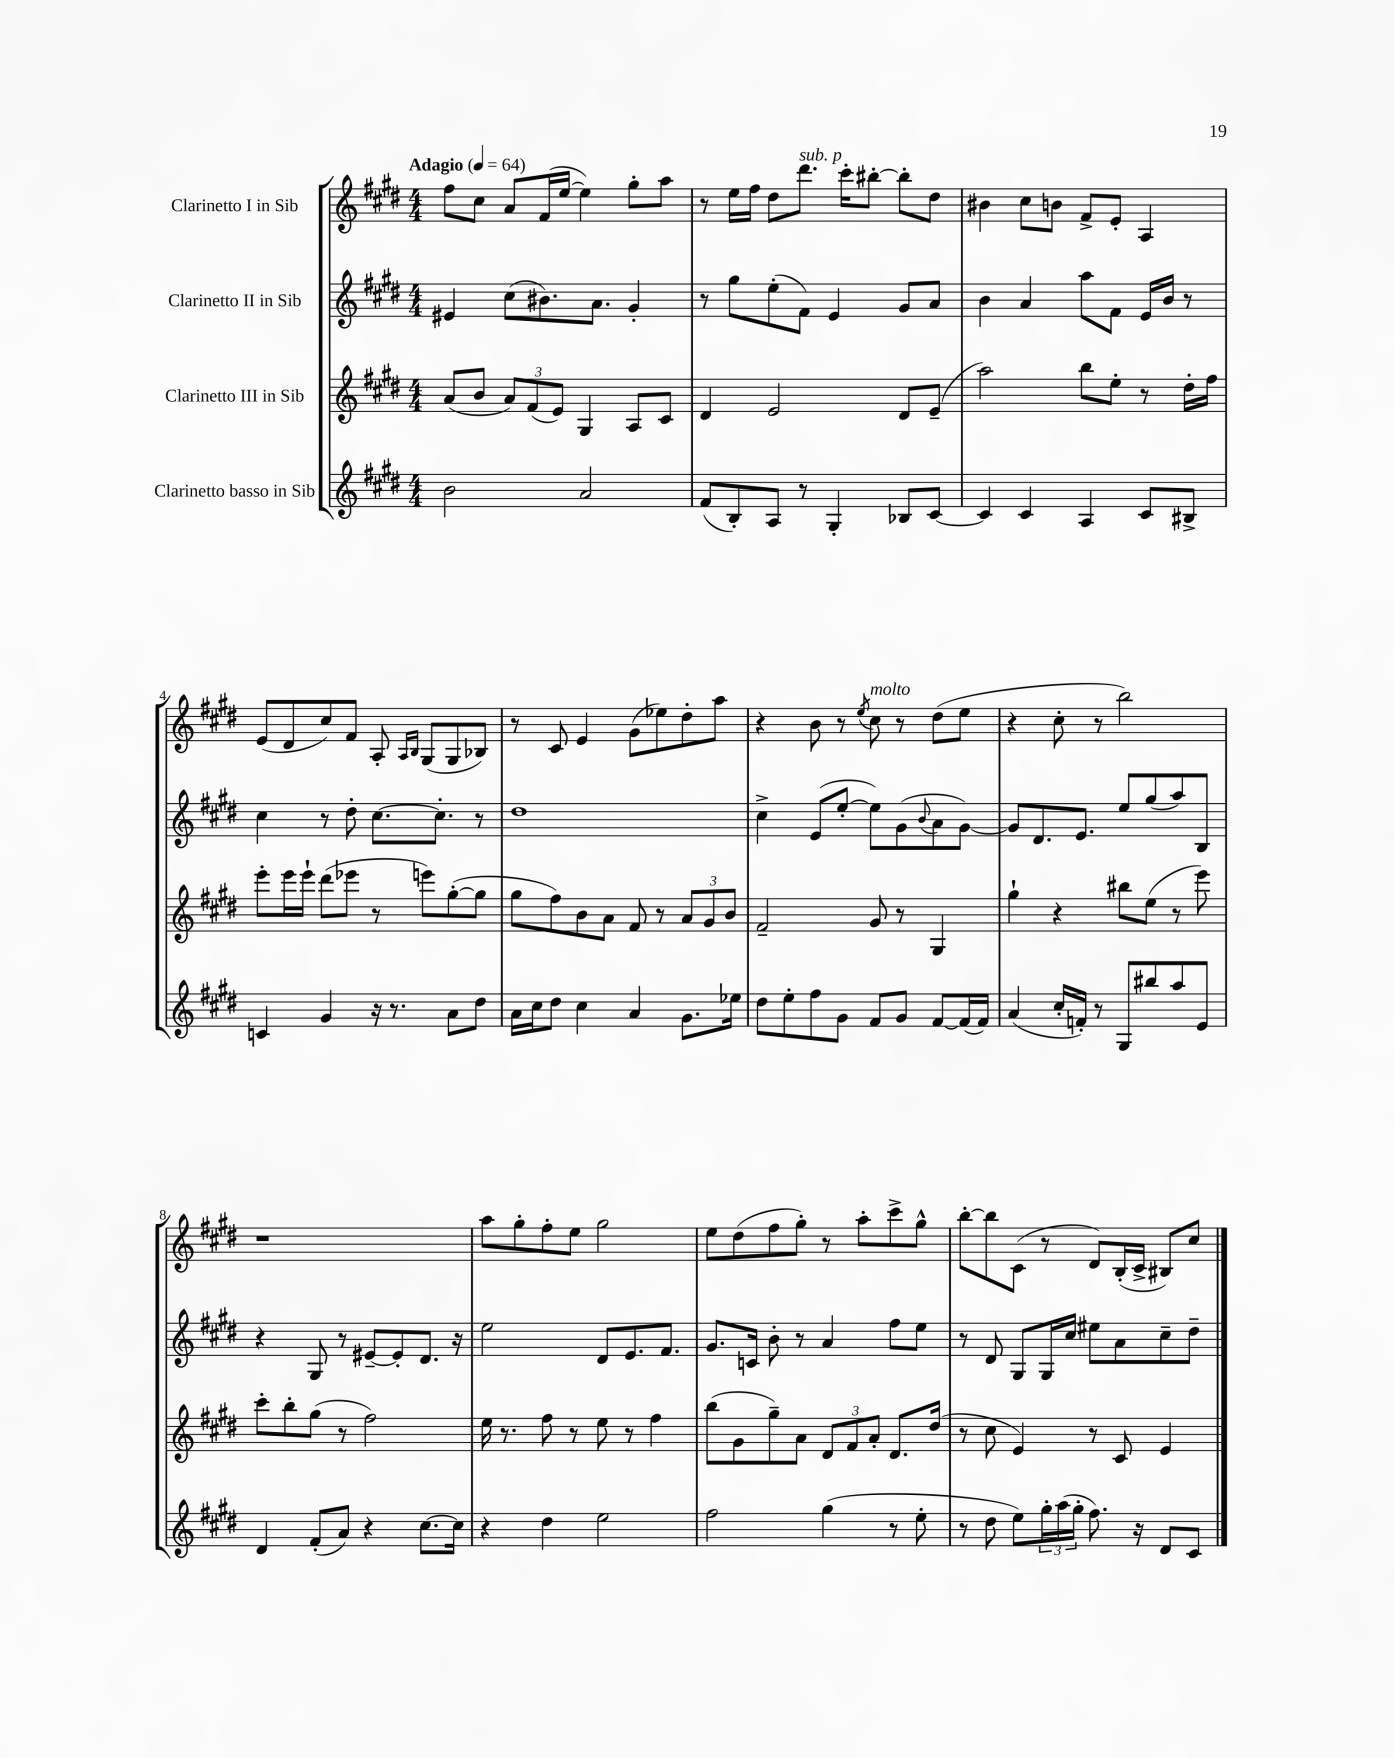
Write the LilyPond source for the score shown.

<<
\new StaffGroup <<
\new Staff = "s0" \with { instrumentName = "Clarinetto I in Sib" } {
    \clef treble \key e \major \numericTimeSignature \time 4/4 \tempo "Adagio" 4 = 64
    fis''8 cis''8 a'8 fis'16( e''16~ e''4) gis''8-. a''8 |
    r8 e''16 fis''16 dis''8 dis'''8.^\markup { \italic "sub. p" } cis'''16-. bis''8~-. bis''8-. dis''8 |
    bis'4 cis''8 b'8 fis'8-> e'8-. a4 |
    e'8( dis'8 cis''8) fis'8 a8-. \grace { a16 b16 } gis8( gis8 bes8) |
    r8 cis'8 e'4 gis'8( ees''8) dis''8-. a''8 |
    r4 b'8 r8 \acciaccatura { e''8 } cis''8^\markup { \italic "molto" } r8 dis''8( e''8 |
    r4 cis''8-. r8 b''2) |
    r1 |
    a''8 gis''8-. fis''8-. e''8 gis''2 |
    e''8 dis''8( fis''8 gis''8-.) r8 a''8-. cis'''8-> gis''8-^ |
    b''8~-. b''8 cis'8( r8 dis'8) b16-.( cis'16-> bis8) cis''8 \bar "|." |
}
\new Staff = "s1" \with { instrumentName = "Clarinetto II in Sib" } {
    \clef treble \key e \major \numericTimeSignature \time 4/4
    eis'4 cis''8( bis'8.) a'8. gis'4-. |
    r8 gis''8 e''8-.( fis'8) e'4 gis'8 a'8 |
    b'4 a'4 a''8 fis'8 e'16 b'16 r8 |
    cis''4 r8 dis''8-. cis''8.~ cis''8.-. r8 |
    dis''1 |
    cis''4-> e'8( e''8~-. e''8) gis'8( \appoggiatura { b'8 } a'8 gis'8~) |
    gis'8 dis'8. e'8. e''8 gis''8( a''8) b8 |
    r4 gis8 r8 eis'8~-- eis'8-. dis'8. r16 |
    e''2 dis'8 e'8. fis'8. |
    gis'8. c'16 b'8-. r8 a'4 fis''8 e''8 |
    r8 dis'8 gis8 gis16 cis''16 eis''8 a'8 cis''8-- dis''8-- \bar "|." |
}
\new Staff = "s2" \with { instrumentName = "Clarinetto III in Sib" } {
    \clef treble \key e \major \numericTimeSignature \time 4/4
    a'8( b'8 \tuplet 3/2 { a'8) fis'8( e'8) } gis4 a8 cis'8 |
    dis'4 e'2 dis'8 e'8--( |
    a''2) b''8 e''8-. r8 dis''16-. fis''16 |
    e'''8-. e'''16 e'''16-! dis'''8( ees'''8 r8 e'''8) gis''8~-.( gis''8 |
    gis''8 fis''8) b'8 a'8 fis'8 r8 \tuplet 3/2 { a'8 gis'8 b'8 } |
    fis'2-- gis'8 r8 gis4 |
    gis''4-! r4 bis''8 e''8( r8 e'''8) |
    cis'''8-. b''8-. gis''8( r8 fis''2) |
    e''16 r8. fis''8 r8 e''8 r8 fis''4 |
    b''8( gis'8 gis''8--) a'8 \tuplet 3/2 { dis'8 fis'8 a'8-. } dis'8. dis''16( |
    r8 cis''8 e'4) r8 cis'8 e'4 \bar "|." |
}
\new Staff = "s3" \with { instrumentName = "Clarinetto basso in Sib" } {
    \clef treble \key e \major \numericTimeSignature \time 4/4
    b'2 a'2 |
    fis'8( b8-.) a8 r8 gis4-. bes8 cis'8~ |
    cis'4 cis'4 a4 cis'8 bis8-> |
    c'4 gis'4 r16 r8. a'8 dis''8 |
    a'16 cis''16 dis''8 cis''4 a'4 gis'8. ees''16 |
    dis''8 e''8-. fis''8 gis'8 fis'8 gis'8 fis'8~ fis'16( fis'16) |
    a'4( cis''16-. f'16-.) r8 gis8 bis''8 a''8 e'8 |
    dis'4 fis'8-.( a'8) r4 cis''8.~ cis''16 |
    r4 dis''4 e''2 |
    fis''2 gis''4( r8 e''8-. |
    r8 dis''8 e''8) \tuplet 3/2 { gis''16-. a''16( gis''16-. } fis''8.) r16 dis'8 cis'8 \bar "|." |
}
>>
>>
